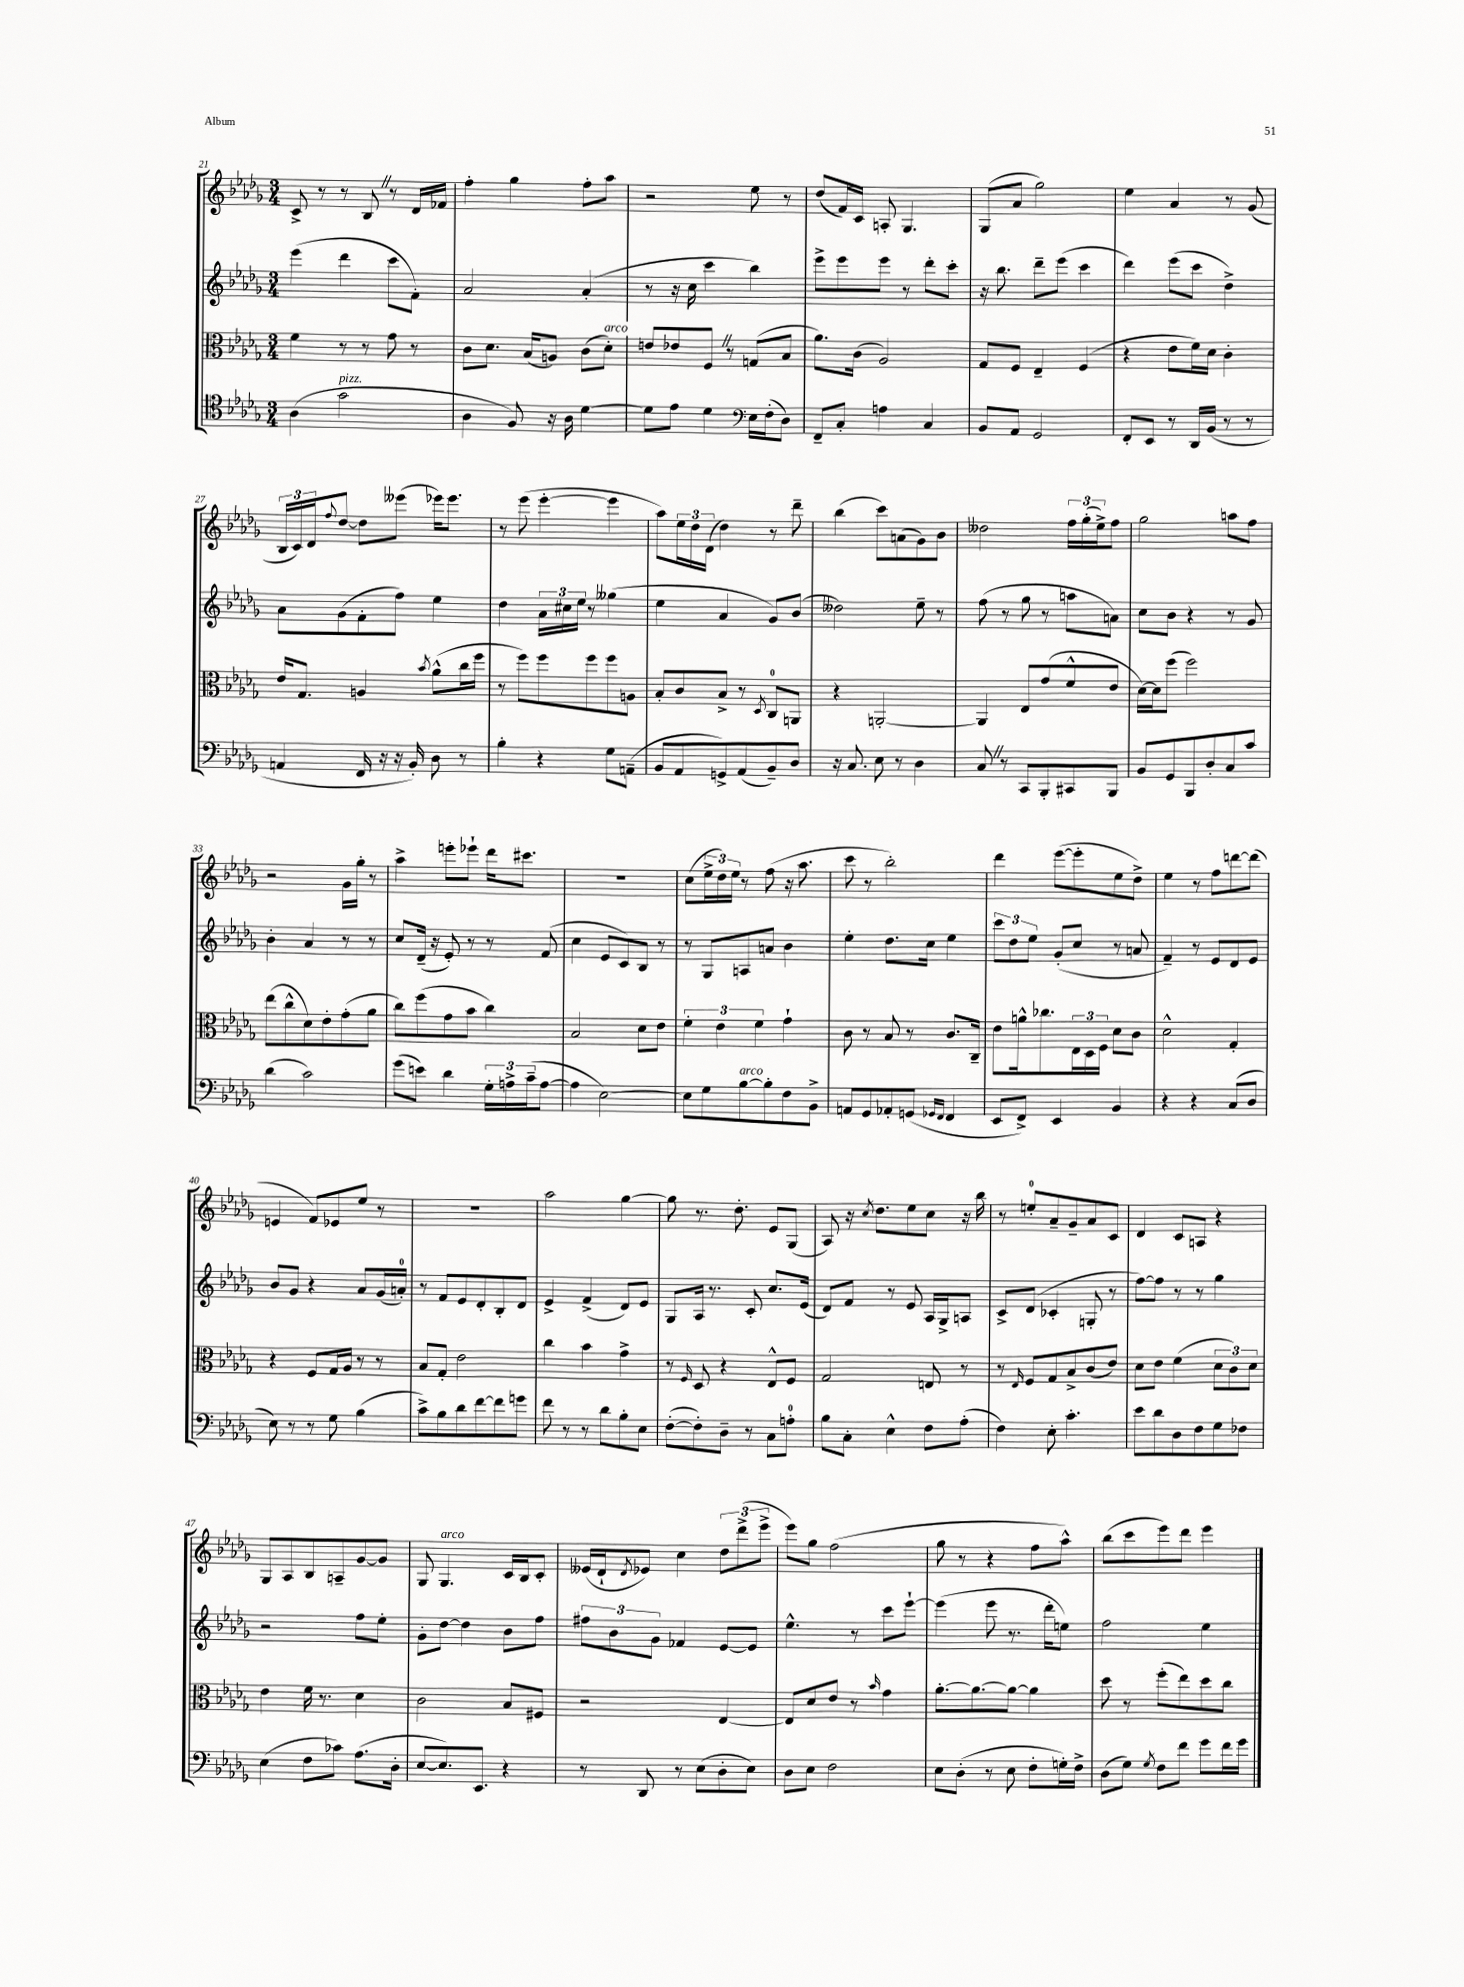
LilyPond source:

<<
\new StaffGroup <<
\new Staff = "s0" {
    \clef treble \key des \major \numericTimeSignature \time 3/4
    c'8-> r8 r8 bes8 \once \override BreathingSign.text = \markup { \musicglyph "scripts.caesura.straight" } \breathe r8 des'16 fes'16 |
    f''4-. ges''4 f''8-. aes''8 |
    r2 ees''8 r8 |
    des''8( f'16) c'16 a8-. ges4. |
    ges8( aes'8 ges''2) |
    ees''4 aes'4 r8 ges'8( |
    \tuplet 3/2 { bes16 c'16) des'16 } \appoggiatura { f''8 } des''8~ des''8 eeses'''8( ees'''16) ees'''8. |
    r8 ees'''8( ees'''4~-. ees'''4 |
    aes''8) \tuplet 3/2 { ees''16 des''16 des'16( } des''4) r8 des'''8-- |
    bes''4( c'''8) a'8( ges'8) bes'8 |
    deses''2 \tuplet 3/2 { f''16 ges''16-.( ees''16->) } f''8 |
    ges''2 a''8 f''8 |
    r2 ges'16 ges''16-. r8 |
    aes''4-> e'''8-. ees'''8-! des'''16 cis'''8. |
    R2. |
    c''8( \tuplet 3/2 { ees''16-> des''16) ees''16 } r8 f''8( r16 aes''8. |
    c'''8 r8 bes''2-.) |
    des'''4 ees'''8~( ees'''8-. ees''8 des''8->) |
    ees''4 r8 f''8 d'''8~ d'''8( |
    e'4 f'8) ees'8 ees''8 r8 |
    R2. |
    aes''2 ges''4~ |
    ges''8 r8. des''8.-. ees'8 ges8( |
    aes8) r16 \acciaccatura { c''8 } des''8. ees''8 c''8 r16 bes''16 |
    r8 e''8-0-. aes'8-- ges'8-- aes'8 c'8 |
    des'4 c'8 a8 r4 |
    ges8 aes8 bes8 a8-- ges'8~ ges'8 |
    ges8 ges4.^\markup { \italic "arco" } c'16 bes16 c'8-. |
    eeses'16( des'16-! \acciaccatura { des'8 } ees'8) c''4 \tuplet 3/2 { des''8 des'''8->( ees'''8-> } |
    ees'''8) ges''8 f''2( |
    ges''8 r8 r4 f''8 aes''8-^) |
    bes''8( c'''8 ees'''8) des'''8 ees'''4 \bar "|." |
}
\new Staff = "s1" {
    \clef treble \key des \major \numericTimeSignature \time 3/4
    ees'''4( des'''4 c'''8 f'8-.) |
    aes'2 aes'4-.( |
    r8 r16 c''16 c'''4 bes''4) |
    ees'''8-> ees'''8 ees'''8 r8 des'''8-. c'''8-. |
    r16 bes''8. des'''8-- ees'''8( c'''4 |
    des'''4) ees'''8( c'''8 des''4->) |
    aes'8 ges'8( f'8-. f''8) ees''4 |
    des''4 \tuplet 3/2 { aes'16 cis''16 ees''16 } r8 geses''4( |
    ees''4 aes'4 ges'8) bes'8( |
    deses''2) ees''8-- r8 |
    f''8( r8 ges''8 r8 a''8 a'8) |
    c''8 bes'8 r4 r8 ges'8 |
    bes'4-. aes'4 r8 r8 |
    c''8 des'16--( r16 ees'8-.) r8 r8 f'8( |
    c''4 ees'8 c'8) bes8 r8 |
    r8 ges8 a8 a'8 bes'4 |
    ees''4-. des''8. c''16 ees''4 |
    \tuplet 3/2 { c'''8 des''8 ees''8 } ges'8-.( c''8 r8 a'8 |
    f'4--) r8 ees'8 des'8 ees'8 |
    bes'8 ges'8 r4 aes'8 ges'16( a'16-0-.) |
    r8 f'8 ees'8 des'8-. bes8-. des'8 |
    ees'4-> f'4->( des'8) ees'8 |
    ges8 aes16 r8. c'8-. c''8. ees'16( |
    des'8) f'8 r8 ees'8 aes16 ges16-> a8 |
    c'8-> des'8( ces'4-. g8-. r8 |
    f''8~) f''8 r8 r8 ges''4 |
    r2 f''8 ees''8-. |
    ges'8-. des''8~ des''4 bes'8 f''8 |
    \tuplet 3/2 { fis''8 bes'8 ges'8 } fes'4 ees'8~ ees'8 |
    ees''4.-^ r8 c'''8 ees'''8~-! |
    ees'''4( ees'''8 r8. des'''16-. e''8) |
    f''2 ees''4 \bar "|." |
}
\new Staff = "s2" {
    \clef alto \key des \major \numericTimeSignature \time 3/4
    f'4 r8 r8 ges'8 r8 |
    c'8 des'8. bes16( a8) c'8( des'8-.^\markup { \italic "arco" }) |
    e'8 ees'8 f8 \once \override BreathingSign.text = \markup { \musicglyph "scripts.caesura.straight" } \breathe r8 g8( bes8 |
    aes'8.) c'16( aes2) |
    ges8 f8 ees4-- f4( |
    r4 ees'8 f'16) des'16 c'4-. |
    ees'16 ges8. a4 \acciaccatura { bes'8 } aes'8-^( c''16 f''16 |
    r8 f''8) f''8 f''8 f''8 a8 |
    bes8-. c'8 bes8-> r8 \acciaccatura { des8 } c8-0 a,8 |
    r4 a,2~-. |
    a,4 ees8 ges'8( f'8-^ ees'8 |
    des'16~) des'16 f''8( f''2) |
    ees''8( c''8-^ des'8) ees'8-. ges'8-.( aes'8 |
    c''8) f''8( ges'8 bes'8 c''4) |
    bes2 des'8 ees'8 |
    \tuplet 3/2 { f'4-. ees'4 f'4 } ges'4-! |
    c'8 r8 bes8 r8 c'8. c16-- |
    ees'8 a'16-^ ces''8. \tuplet 3/2 { ees16 des16 f16 } des'8 c'8 |
    des'2-^ ges4-. |
    r4 f8 ges16 aes16 r8 r8 |
    bes8 ges8-. ees'2 |
    c''4 bes'4 ges'4-> |
    r8 \grace { f16 } des8 r4 ees8-^ f8 |
    ges2 e8 r8 |
    r8 \grace { ees16 } f8 ges8 bes8-> c'8( ees'8) |
    des'8 ees'8 f'4( \tuplet 3/2 { des'8 c'8) des'8 } |
    ees'4 f'16 r8. des'4 |
    c'2 bes8 fis8 |
    r2 ees4~ |
    ees8 des'8 ees'8 r8 \grace { bes'16 } ges'4 |
    aes'8.~-. aes'8.~ aes'8~ aes'4 |
    des''8 r8 f''8-.( ees''8) des''8 c''8 \bar "|." |
}
\new Staff = "s3" {
    \clef tenor \key des \major \numericTimeSignature \time 3/4
    aes4( ges'2^\markup { \italic "pizz." } |
    aes4 f8) r16 aes16 des'4~ |
    des'8 ees'8 des'4 \clef bass ees16 f16-.( des8) |
    f,8-- c8-. a4 c4 |
    bes,8 aes,8 ges,2 |
    f,8-. ees,8 r8 des,16 bes,16( r8 r8 |
    a,4 f,16 r16 r16 bes,16-.) des8 r8 |
    bes4-. r4 ges8 a,8--( |
    bes,8 aes,8 g,8->) aes,8( bes,8--) des8 |
    r16 c8. ees8 r8 des4 |
    c8 \once \override BreathingSign.text = \markup { \musicglyph "scripts.caesura.straight" } \breathe r8 c,8 bes,,8-. cis,8 bes,,8 |
    bes,8 ges,8 bes,,8 des8-. c8 c'8 |
    des'4( c'2) |
    ges'8( e'8) des'4 \tuplet 3/2 { ges16-. a16-> c'16--( } a8~ |
    a4 ees2~) |
    ees8 ges8 bes8~^\markup { \italic "arco" } bes8-. f8 bes,8-> |
    a,8 ges,8 aes,8-. g,8( \grace { ges,16 f,16 } f,4 |
    ees,8 f,8->) ees,4 bes,4 |
    r4 r4 c8( des8 |
    ees8) r8 r8 ges8 bes4( |
    c'8->) bes8 des'8 f'8~ f'8 g'8 |
    f'8 r8 r8 des'8 bes8-. ees8 |
    f8~-.( f8-.) des8-- r8 c8 a8-0-. |
    bes8 c8-. ees4-^ f8 aes8-.( |
    f4) ees8-. c'4.-. |
    ees'8 des'8 des8 f8 ges8 fes8 |
    ees4( f8 ces'8) aes8.( des16-. |
    ees8~ ees8.) ees,8. r4 |
    r8 des,8 r8 ees8( des8-. ees8) |
    des8 ees8 f2 |
    ees8 des8-.( r8 ees8 f8-. g16-.) f16-> |
    des8( ges8) \acciaccatura { ges8 } f8 f'8 ges'8 f'16 ges'16 \bar "|." |
}
>>
>>
\layout { \context { \Score currentBarNumber = #21 } }
